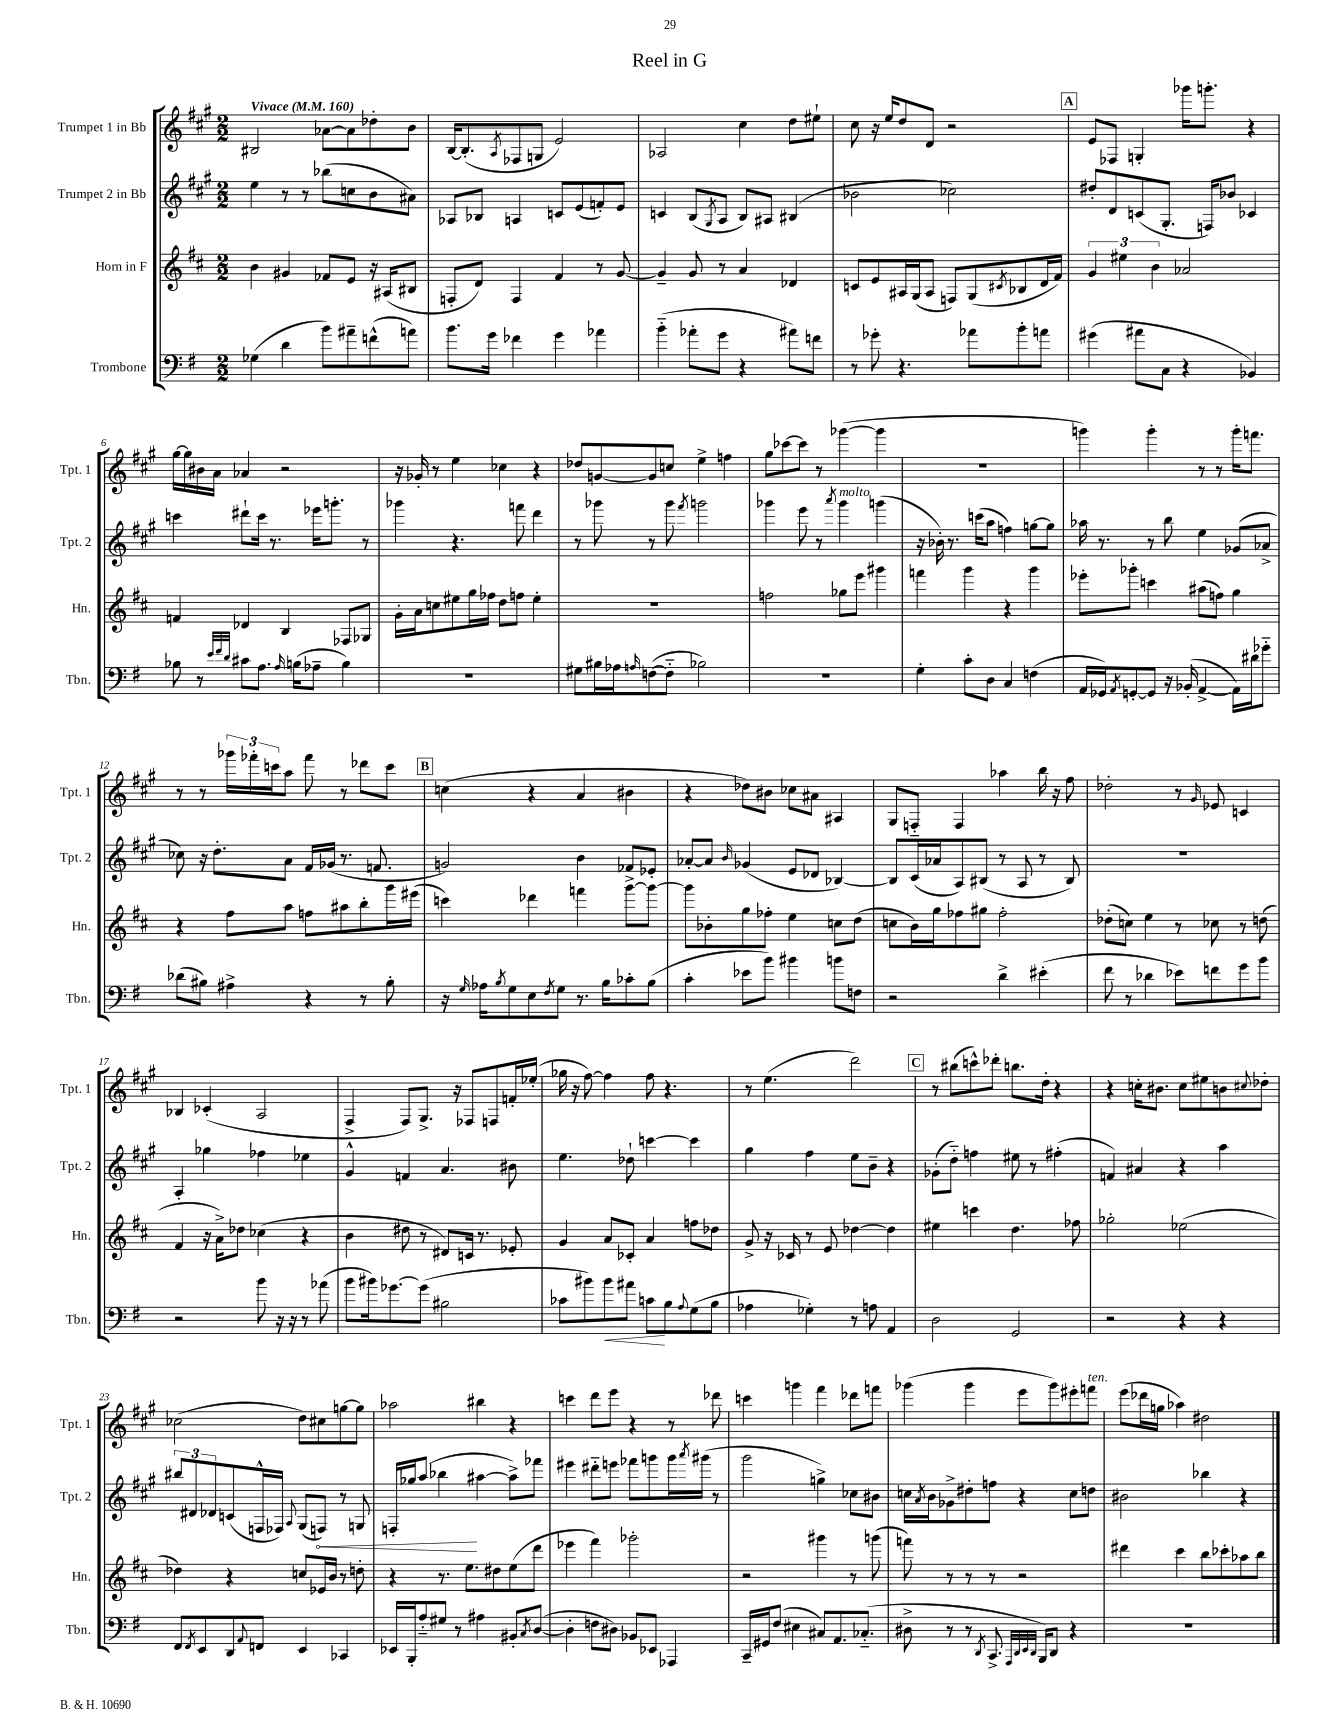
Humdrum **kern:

**kern	**dynam	**kern	**kern	**dynam	**kern
*part4	*part4	*part3	*part2	*part2	*part1
*staff4	*staff4	*staff3	*staff2	*staff2	*staff1
*I"Trombone	*	*I"Horn in F	*I"Trumpet 2 in Bb	*	*I"Trumpet 1 in Bb
*I'Tbn.	*	*I'Hn.	*I'Tpt. 2	*	*I'Tpt. 1
*clefF4	*	*clefG2	*clefG2	*	*clefG2
*k[f#]	*	*k[f#c#]	*k[f#c#g#]	*	*k[f#c#g#]
*M2/2	*	*M2/2	*M2/2	*	*M2/2
*MM160	*	*MM160	*MM160	*	*MM160
=1	=1	=1	=1	=1	=1
!	!	!	!	!	!LO:TX:a:B:t=Vivace
(4G-X\	.	4b\	4ee\	.	2B#X/
4d\	.	4g#X/	8r	.	.
.	.	.	8r	.	.
8b\L)	.	8f-X/L	(8bb-X\L	.	[8a-X\L
8a#X~\	.	8e/J	8ccn\	.	8a-\]
(8fn^^\	.	16r	8b\	.	8dd-X'\
.	.	(16A#X/KL	.	.	.
8an\J)	.	8B#X/J	8a#X\J)	.	8b\J
=2	=2	=2	=2	=2	=2
8.b\L	.	8Fn'/L	8A-X/L	.	[16B/KL
.	.	.	.	.	(8.B'/]
.	.	8d/J)	8B-X/J	.	.
16g\Jk	.	.	.	.	.
.	.	.	.	.	8qA/
4f-X\	.	4F/	4An/	.	8F-X/
.	.	.	.	.	8Gn/J
4g\	.	4f#/	8cn/L	.	2e/)
.	.	.	(8e/	.	.
4a-X\	.	8r	8fn'/)	.	.
.	.	[8g/	8e/J	.	.
=3	=3	=3	=3	=3	=3
(4b\	.	4g~/]	4cn/	.	2A-X/
8a-X'\L	.	8g/	(8B/L	.	.
.	.	.	8qG#/	.	.
8g\J	.	8r	8A/J	.	.
4r	.	4a/	8B/L)	.	4cc#\
.	.	.	8A#X/J	.	.
8a#X\L)	.	4d-X/	(4B#X/	.	8dd\L
8fn\J	.	.	.	.	8ee#X`\J
=4	=4	=4	=4	=4	=4
8r	.	8cn/L	2b-X\	.	8cc#\
8g-X'\	.	8e/	.	.	16r
.	.	.	.	.	16ee/KL
4.r	.	16A#X/L	.	.	8dd/
.	.	(16G/J	.	.	.
.	.	8A#/J	.	.	8d/J
.	.	8Fn/L)	2cc-X\)	.	2r
8a-X\L	.	(8G/	.	.	.
.	.	8qc#X/	.	.	.
8b'\	.	8B-X/	.	.	.
8an\J	.	16d/L	.	.	.
.	.	16f#/JJ)	.	.	.
!!LO:REH:place=s1:t=A
=5	=5	=5	=5	=5	=5
(4g#X\	.	6g/	8dd#X'/L	.	8e/L
.	.	.	8d/	.	8F-X/J
.	.	6ee#X\	.	.	.
8a#X\L	.	.	(8cn/	.	4Gn'/
.	.	6b\	.	.	.
8C\J	.	.	8.G#'/J	.	.
4r	.	2a-X/	.	.	16ggg-X\KL
.	.	.	16Fn/KL)	.	8.gggn'\J
.	.	.	8b-X/J	.	.
4BB-X/)	.	.	4c-X/	.	4r
!!LO:LB:g=z
=6	=6	=6	=6	=6	=6
8B-X\	.	4fn/	4cccn\	.	[16gg#\LL
.	.	.	.	.	16gg#\]
8r	.	.	.	.	16b#X\
.	.	.	.	.	16a\JJ
32qqe/LLL	.	.	.	.	.
32qqf#/	.	.	.	.	.
32qqd/JJJ	.	.	.	.	.
8c#X\L	.	4d-X/	8ddd#X`\L	.	4a-X/
8.A\J	.	.	16ccc\Jk	.	.
.	.	.	8.r	.	.
.	.	4B/	.	.	2r
16qqA/	.	.	.	.	.
(16Bn\KL	.	.	.	.	.
8A-X~\J	.	.	16eee-X\KL	.	.
.	.	.	8.gggn'\J	.	.
4B\)	.	8F-X/L	.	.	.
.	.	8G-X/J	8r	.	.
=7	=7	=7	=7	=7	=7
1r	.	16g'\LL	4ggg-X\	.	16r
.	.	16a\J	.	.	16g-X'/
.	.	8ccn\	.	.	8r
.	.	8ee#X\	4.r	.	4ee\
.	.	16gg\L	.	.	.
.	.	16ff-X\JJ	.	.	.
.	.	8dd\L	.	.	4cc-X\
.	.	8ffn\J	8fffn\	.	.
.	.	4ee#'\	4ddd\	.	4r
=8	=8	=8	=8	=8	=8
8G#X\L	.	1r	8r	.	8dd-X/L
16B#X\L	.	.	8ggg-X\	.	[8gn/
16A-X\J	.	.	.	.	.
16qqAn/	.	.	.	.	.
([8Fn\	.	.	8r	.	8g/]
8F\J]	.	.	8ggg-\	.	8ccn/J
.	.	.	8qfff#/	.	.
2B-X\)	.	.	2gggn\	.	4ee^\
.	.	.	.	.	4ffn\
=9	=9	=9	=9	=9	=9
1r	.	2ffn\	4ggg-X\	.	8gg#\L
.	.	.	.	.	[8ccc-X\
.	.	.	8eee\	.	8ccc-\J]
.	.	.	8r	.	8r
.	.	.	8qaaa/	.	.
!	!	!	!LO:TX:a:i:t=molto	!	!
.	.	8gg-X\L	4ggg-\	.	([4ggg-X\
.	.	8eee\J	.	.	.
.	.	4ggg#X\	(4gggn\	.	4ggg-\]
=10	=10	=10	=10	=10	=10
4G'\	.	4fffn\	16r	.	1r
.	.	.	16b-X'\)	.	.
.	.	.	8.r	.	.
8c'\L	.	4ggg\	.	.	.
.	.	.	(16cccn\KL	.	.
8D\J	.	.	8aa\J	.	.
4C/	.	4r	4ffn\)	.	.
(4Fn\	.	4ggg\	[8ggn\L	.	.
.	.	.	8gg\J]	.	.
=11	=11	=11	=11	=11	=11
16AA/LL	.	8eee-X'\L	16aa-X\	.	4gggn\)
16GG-X/J)	.	.	8.r	.	.
8qAA/	.	.	.	.	.
[8GGn'/	.	8ggg-X'\J	.	.	.
8GG/J]	.	4cccn\	8r	.	4ggg'\
16r	.	.	8bb\	.	.
(16BB-X'/	.	.	.	.	.
[4AA^/	.	(8aa#X\L	4ee\	.	8r
.	.	8ffn\J)	.	.	8r
16AA\LL])	.	4gg\	(8g-X/L	.	16ggg'\KL
16d#X\J	.	.	.	.	8.fffn\J
8g-X\J	.	.	8a-X^/J	.	.
!!LO:LB:g=z
=12	=12	=12	=12	=12	=12
(8d-X\L	.	4r	8cc-X\)	.	8r
8B#X\J)	.	.	16r	.	8r
.	.	.	8.dd'\L	.	.
4A#X^\	.	8ff#\L	.	.	24ggg-X\LL
.	.	.	.	.	24fff-X'\
.	.	.	.	.	24cccn\J
.	.	8aa\J	8a\J	.	8aa\J
4r	.	8ffn\L	16f#/LL	.	8fff-\
.	.	.	(16g-X/JJ	.	.
.	.	8aa#X\	8.r	.	8r
8r	.	8bb'\	.	.	8ddd-X\L
.	.	.	8.fn/	.	.
8B#'\	.	16ggg\L	.	.	8ccc\J
.	.	(16eee#X\JJ	.	.	.
!!LO:REH:place=s1:t=B
=13	=13	=13	=13	=13	=13
16r	.	4cccn\)	2gn/)	.	(4ccn\
16qqG/	.	.	.	.	.
16A-X\KL	.	.	.	.	.
8qB/	.	.	.	.	.
8G\	.	.	.	.	.
8E\	.	4ddd-X\	.	.	4r
8qF#/	.	.	.	.	.
8G\J	.	.	.	.	.
8.r	.	4fffn\	4b\	.	4a/
16B\KL	.	.	.	.	.
8c-X'\	.	[8ggg^\L	8f-X/L	.	4b#X\
(8B\J	.	8ggg\J_	8e-X'/J	.	.
=14	=14	=14	=14	=14	=14
4c'\	.	8ggg\L]	[8a-X'/L	.	4r
.	.	8b-X'\	8a-/J]	.	.
.	.	.	16qqb/	.	.
8e-X\L	.	8gg\	(4g-X/	.	8dd-X\L)
8b\J)	.	8ff-X'\J	.	.	8b#X\J
4b#X\	.	4ee\	8e/L	.	8cc-X\L
.	.	.	8d-X/J	.	8a#X\J
8bn\L	.	8ccn\L	[4B-X/)	.	4A#X/
8Fn\J	.	(8dd\J	.	.	.
=15	=15	=15	=15	=15	=15
2r	.	8ccn\L	8B-/L]	.	8G#/L
.	.	16b\L)	(16c#/L	.	8Fn/J
.	.	16gg\J	16a-X/J	.	.
.	.	8ff-X\	8A/)	.	4F/
.	.	8gg#X\J	(8B#X/J	.	.
4d^\	.	2ff-'\	8r	.	4aa-X\
.	.	.	8A/	.	.
(4e#X'\	.	.	8r	.	16bb\
.	.	.	.	.	16r
.	.	.	8B#/)	.	8ff#\
=16	=16	=16	=16	=16	=16
8f#\	.	(8dd-X'\L	1r	.	2dd-X'\
8r	.	8ccn\J)	.	.	.
4d-X\	.	4ee\	.	.	.
8e-X\L)	.	8r	.	.	8r
.	.	.	.	.	16qqg#/
8fn\	.	8cc-X\	.	.	8e-X/
8g\	.	8r	.	.	4cn/
8b\J	.	(8ddn\	.	.	.
!!LO:LB:g=z
=17	=17	=17	=17	=17	=17
2r	.	4f#/	4A'/	.	4B-X/
.	.	16r	4gg-X\	.	(4c-X'/
.	.	16a^\KL)	.	.	.
.	.	8dd-X\J	.	.	.
8b\	.	(4cc-X\	4ff-X\	.	2A/
16r	.	.	.	.	.
16r	.	.	.	.	.
8r	.	4r	4ee-X\	.	.
(8a-X\	.	.	.	.	.
=18	=18	=18	=18	=18	=18
8b\L	.	4b\	4g#^^/	.	4F#^/
16b#X\k)	.	.	.	.	.
[8.g-X\	.	.	.	.	.
.	.	8dd#X\	4fn/	.	8F#/L)
(8g-\J]	.	8r	.	.	8.G#^/J
2B#X\	.	8d#X/L)	4.a/	.	.
.	.	.	.	.	16r
.	.	16cn/Jk	.	.	8F-X/L
.	.	8.r	.	.	.
.	.	.	.	.	8Fn/
.	.	8e-X'/	8b#X\	.	16fn'/L
.	.	.	.	.	(16ee-X'/JJ
=19	=19	=19	=19	=19	=19
8c-X\L	.	4g/	4.ee\	.	16gg-X\
.	.	.	.	.	16r
8b#X\)	.	.	.	.	[8ff#\)
!	!LO:HP:b	!	!	!	!
8b#\	<	8a/L	.	.	4ff#\]
8a#X\J	.	8c-X'/J	8dd-X`\	.	.
8cn\L	.	4a/	[4cccn\	.	8ff#\
8B\	[	.	.	.	4.r
8qqA/	.	.	.	.	.
(8G\	.	8ffn\L	4ccc\]	.	.
8B\J	.	8dd-X\J	.	.	.
=20	=20	=20	=20	=20	=20
4A-X\	.	8g^/	4gg#\	.	8r
.	.	16r	.	.	(4.ee\
.	.	16c-X/	.	.	.
4G-X'\)	.	8r	4ff#\	.	.
.	.	8e/	.	.	.
8r	.	[4dd-X\	8ee\L	.	2ddd\)
8An\	.	.	8b~\J	.	.
4AA/	.	4dd-\]	4r	.	.
!!LO:REH:place=s1:t=C
=21	=21	=21	=21	=21	=21
2D\	.	4ee#X\	(8g-X'\L	.	8r
.	.	.	8dd\J)	.	(8bb#X\L
.	.	4cccn\	4ffn\	.	8cccn^^\)
.	.	.	.	.	8ddd-X'\J
2GG/	.	4.dd\	8ee#X\	.	8.bbn\L
.	.	.	8r	.	.
.	.	.	.	.	16dd'\Jk
.	.	.	(4ff#X'\	.	4r
.	.	8ff-X\	.	.	.
=22	=22	=22	=22	=22	=22
2r	.	2gg-X'\	4fn/)	.	4r
.	.	.	4a#X/	.	16ccn'\KL
.	.	.	.	.	8.b#X\J
4r	.	(2ee-X\	4r	.	8cc\L
.	.	.	.	.	8ee#X\
4r	.	.	4aa\	.	8bn\
.	.	.	.	.	8qqcc#X/
.	.	.	.	.	8dd-X'\J
!!LO:LB:g=z
=23	=23	=23	=23	=23	=23
8FF#/L	.	4dd-X\)	12bb#X/L	.	(2cc-X\
.	.	.	12d#X/	.	.
8qFF#/	.	.	.	.	.
8EE/	.	.	.	.	.
.	.	.	12d-X/	.	.
8DD/	.	4r	(8cn/	.	.
8qqAA/	.	.	.	.	.
8FFn/J	.	.	16Fn^^/L	.	.
.	.	.	16F-X/JJ)	.	.
.	.	.	8qqA/	.	.
4EE/	.	8ccn/L	(8G#/L	.	8dd\L)
!	!	!	!	!LO:HP:b	!
.	.	16e-X/L	8Fn/J)	<	8cc#X\
.	.	16b/JJ	.	.	.
4CC-X/	.	8r	8r	.	[8ggn\
.	.	8ddn'\	8Gn/	.	8gg\J]
=24	=24	=24	=24	=24	=24
16EE-X/LL	.	4r	16Fn'/LL	.	2aa-X\
16BBB'/J	.	.	16gg-X/J	.	.
8A/	.	.	(8aa/J	.	.
8G#X/J	.	8.r	4bb-X\	.	.
8r	.	.	.	.	.
.	.	8.ee\L	.	.	.
4A#X\	.	.	[4aa#X\	[	4bb#X\
.	.	8dd#X\	.	.	.
8BB#X'/L	.	(8ee\	8aa#^\L])	.	4r
8qC/	.	.	.	.	.
([8D/J	.	8ddd\J	8fff-X\J	.	.
=25	=25	=25	=25	=25	=25
4D'\]	.	4eee-X\	4eee#X\	.	4cccn\
8Fn\L	.	4fff#\)	8ddd#X\L	.	8ddd\L
8D#X\J)	.	.	8eeen\J	.	8eee\J
8BB-X/L	.	2ggg-X'\	8fff-X\L	.	4r
8EE-X/J	.	.	8gggn\	.	.
4AAA-X/	.	.	16ggg\L	.	8r
.	.	.	8qaaa/	.	.
.	.	.	(16ggg#X\JJ	.	.
.	.	.	8r	.	8ddd-X\
=26	=26	=26	=26	=26	=26
16CC~/LL	.	2r	2ggg#\	.	4cccn\
16GG#X/J	.	.	.	.	.
(8F#/J	.	.	.	.	.
4E#X\	.	.	.	.	4gggn\
8C#X/L)	.	4ggg#X\	4ggn^\)	.	4fff#\
8.AA/	.	.	.	.	.
.	.	8r	8cc-X\L	.	8ddd-X\L
(8.C-X/J	.	.	.	.	.
.	.	(8gggn\	8b#X\J	.	8fffn\J
=27	=27	=27	=27	=27	=27
8D#X^\	.	8fffn\)	16ccn\LL	.	(4ggg-X\
.	.	.	8qa/	.	.
.	.	.	16b\J	.	.
8r	.	8r	8g-X^\	.	.
8r	.	8r	8dd#X'\	.	4ggg-\
8qDD/	.	.	.	.	.
8.CC^/	.	8r	8ffn\J	.	.
.	.	2r	4r	.	8eee\L
32qqAAA/LLL	.	.	.	.	.
32qqDD/	.	.	.	.	.
32qqEE/	.	.	.	.	.
32qqDD/JJJ	.	.	.	.	.
16BBB/KL)	.	.	.	.	.
8DD/J	.	.	.	.	8ggg-\)
4r	.	.	8cc\L	.	8eee#X'\
!	!	!	!	!	!LO:TX:a:i:t=ten.
.	.	.	8ddn\J	.	8fffn\J
=28	=28	=28	=28	=28	=28
1r	.	4ddd#X\	2b#X\	.	(8eee\L
.	.	.	.	.	16ddd-X\L
.	.	.	.	.	16ggn\JJ
.	.	4ccc#\	.	.	4aa-X\)
.	.	8bb\L	4bb-X\	.	2dd#X\
.	.	8ccc-X'\	.	.	.
.	.	8aa-X\	4r	.	.
.	.	8bb\J	.	.	.
==	==	==	==	==	==
*-	*-	*-	*-	*-	*-
